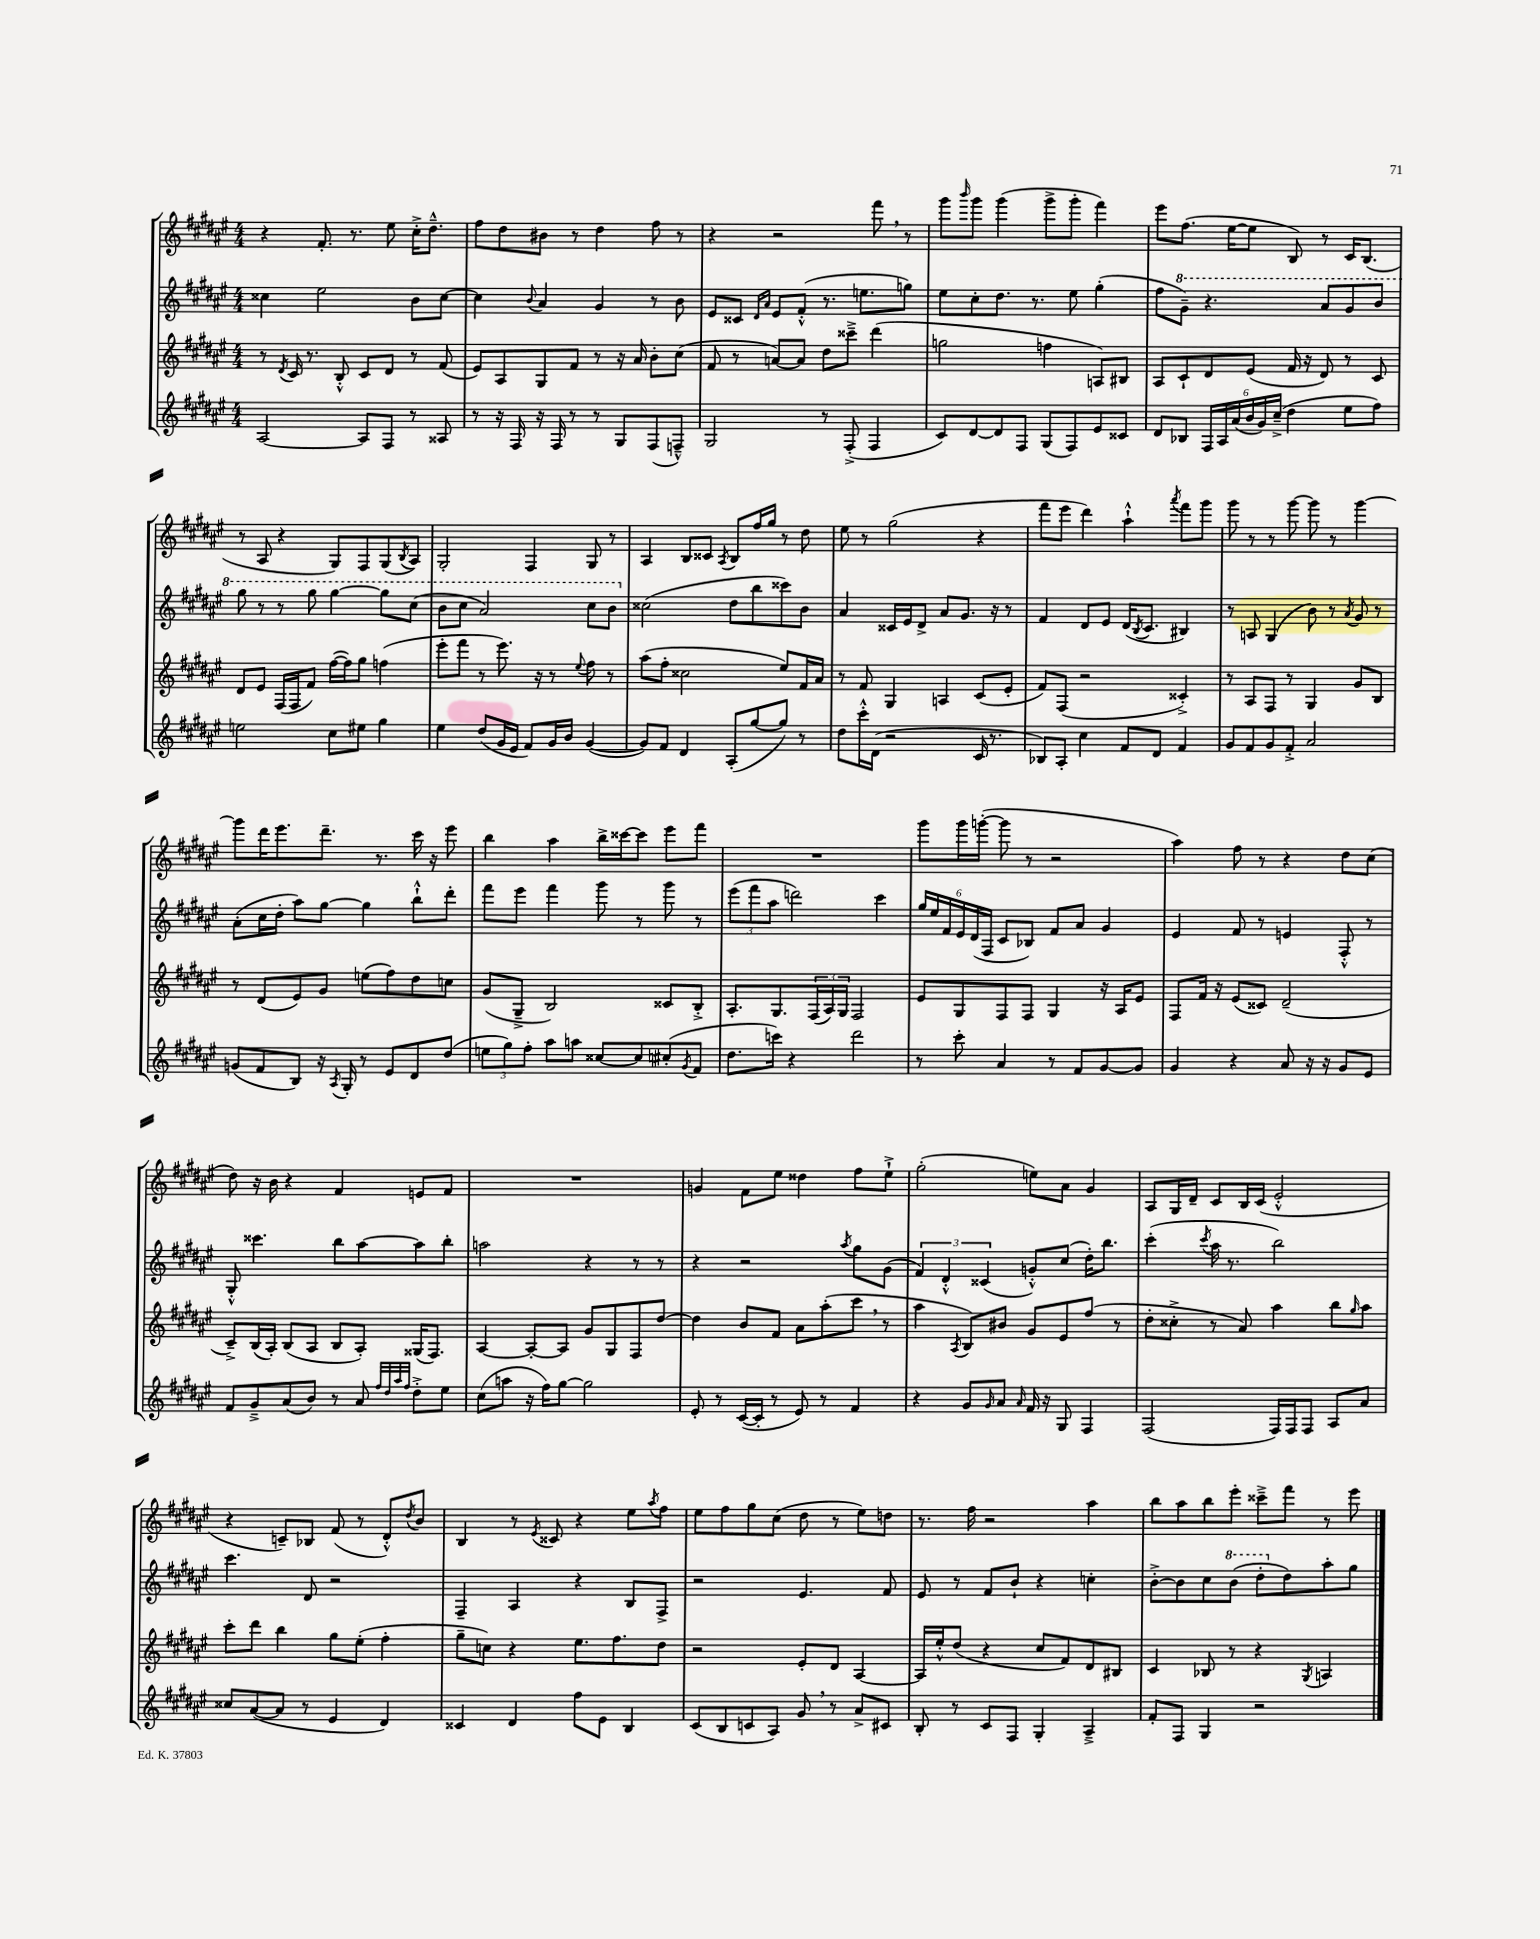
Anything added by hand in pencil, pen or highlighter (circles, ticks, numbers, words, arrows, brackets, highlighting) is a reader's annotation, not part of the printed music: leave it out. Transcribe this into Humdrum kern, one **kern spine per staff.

**kern	**kern	**kern	**kern
*staff4	*staff3	*staff2	*staff1
*clefG2	*clefG2	*clefG2	*clefG2
*k[f#c#g#d#a#e#]	*k[f#c#g#d#a#e#]	*k[f#c#g#d#a#e#]	*k[f#c#g#d#a#e#]
*M4/4	*M4/4	*M4/4	*M4/4
[2A#	8r	4cc##	4r
.	8qd#	.	.
.	16c#	.	.
.	8.r	.	.
.	.	2ee#	8.f#'
.	8B'^^	.	.
.	.	.	8.r
8A#]	8c#	.	.
8F#	8d#	.	8ee#
8r	8r	8b	16cc#'^
.	.	.	8.dd#~^^
8A##	(8f#	[8cc##	.
=	=	=	=
8r	8e#)	4cc##]	8ff#
16r	8A#	.	8dd#
16F#	.	.	.
.	.	8qqb	.
16r	8G#	4a#	8b#
16F#	.	.	.
8r	8f#	.	8r
8r	8r	4g#	4dd#
8G#	16r	.	.
.	16a#	.	.
(8F#	8b'	8r	8ff#
8F~^^)	(8cc#	8b	8r
=	=	=	=
2G#	8f#	8e#	4r
.	8r	8c##	.
.	.	16qqd#	.
.	.	16qqa#	.
.	[8a)	8e#	2r
.	8a]	(8f#'^^	.
8r	8dd#	8.r	.
(8F#'^	8ccc##~^	.	.
.	.	8.ee	.
4F#	(4ddd#	.	8fff#
.	.	8gg)	8r
=	=	=	=
8c#)	2gg	8ee#	8ggg#
.	.	.	16qqbbb
[8d#	.	8cc#'	8ggg#
8d#]	.	8.dd#	(4ggg#
8F#	.	.	.
.	.	8.r	.
(8G#	4ff	.	8ggg#^
8F#)	.	8ee#	8ggg#'
8e#	8A)	(4gg#'	4fff#)
8c##	8B#	.	.
=	=	=	=
8d#	8A#	8ff#	8eee#
8B-	8c#`	8gg#~)	(8.ff#
24F#	8d#	4.r	.
24A#	.	.	.
.	.	.	[16ee#
(24a#	.	.	.
24b	(8e#	.	8ee#]
24g#)	.	.	.
(24cc#~^	.	.	.
4dd#	16f#	.	8B)
.	16r	.	.
.	8d#)	8aa#	8r
8ee#	8r	8gg#	16c#
.	.	.	(8.B
8ff#)	8c#	8bb	.
=	=	=	=
2ee	8d#	8ggg#	8r
.	8e#	8r	8A#
.	(16F#	8r	4r
.	16F#	.	.
.	8f#)	8ggg#	.
8cc#	([16ff#	[4ggg#	8G#)
.	16ff#])	.	.
8ee#	8gg#	.	8F#
4gg#	(4ff	8ggg#]	(8G#
.	.	.	8qB
.	.	(8ccc#	8A#)
=	=	=	=
4ee#	8eee#'	8bb	2G#'
.	8fff#	8ccc#	.
(8dd#	8r	2aa#)	.
16g#	8.eee#)	.	.
16e#	.	.	.
8f#)	.	.	4F#
.	16r	.	.
16g#	8r	.	.
16b	.	.	.
.	8qqee#	.	.
([4g#	8ff#	8ccc#	8G#
.	8r	8bb	8r
=	=	=	=
8g#])	(8aa#	(2cc##	4A#
8f#	8ff#'	.	.
4d#	2cc##	.	8B
.	.	.	8c##
.	.	.	8qA#
(8A#'	.	8dd#	8B
[8gg#	.	8bb	16ff#
.	.	.	16gg#
8gg#])	8ee#)	8ccc##)	8r
8r	16f#	8b	8dd#
.	16a#	.	.
=	=	=	=
8dd#	8r	4a#	8ee#
16ccc#'^^	8f#	.	8r
(16d#	.	.	.
2r	4G#	16c##	(2gg#
.	.	16e#	.
.	.	8d#^	.
.	4A	8a#	.
.	.	8.g#	.
16c#	(8c#	.	4r
8.r	.	16r	.
.	8e#'	8r	.
=	=	=	=
8B-)	8f#)	4f#	8fff#
8A#'	(8F#	.	8eee#
4cc#	2r	8d#	4ddd#)
.	.	8e#	.
8f#	.	(16d#	4aa#`^^
.	.	8qB	.
.	.	8.c#	.
8d#	.	.	.
.	.	.	8qaaa#
4f#	4c##'^)	4B#)	8fff#
.	.	.	8ggg#
=	=	=	=
8g#	8r	8r	8ggg#
8f#	8A#	8A	8r
8g#	8F#	(4G#	8r
8f#'^	8r	.	[8ggg#
2a#	4G#	8b)	8ggg#]
.	.	8r	8r
.	.	8qa#	.
.	8g#	8g#	[4ggg#
.	8B	8r	.
=	=	=	=
(8g	8r	(8a#'	8ggg#]
8f#	(8d#	16cc#	16ddd#
.	.	16dd#'	8.eee#
8B)	8e#)	8aa#)	.
16r	8g#	[8gg#	8.ddd#~
8qA#	.	.	.
16G#'	.	.	.
8r	(8ee	4gg#]	.
.	.	.	8.r
8e#	8ff#)	.	.
8d#	8dd#	8bb`^^	16ccc#
.	.	.	16r
(8dd#	8cc	8ddd#'	8eee#
=	=	=	=
12ee	(8g#	8fff#	4bb
12gg#)	.	.	.
.	8G#~^	8eee#	.
12ff#'	.	.	.
8aa#	2B)	4fff#	4aa#
8aa	.	.	.
[8cc##	.	8ggg#	16bb^
.	.	.	[16ccc##
8cc##]	.	8r	8ccc##]
(8cc#'	8c##	8ggg#	8eee#
8qg#	.	.	.
8f#	8B'^	8r	8fff#
=	=	=	=
8.dd#	8.A#'	(12eee#	1r
.	.	12fff#	.
.	.	12aa#	.
16ccc)	8.G#	.	.
4r	.	2ddd)	.
.	(24F#	.	.
.	24A#)	.	.
.	24G#	.	.
2ddd#	2F#	.	.
.	.	4ccc#	.
=	=	=	=
8r	8e#	24gg#	8ggg#
.	.	24ee#	.
.	.	24f#	.
8ccc#'	8G#	24e#	16ggg#
.	.	(24d#	.
.	.	.	([16ggg'
.	.	24F#	.
4a#	8F#	8c#	8ggg]
.	8F#	8B-)	8r
8r	4G#	8f#	2r
8f#	.	8a#	.
[8g#	16r	4g#	.
.	16A#	.	.
8g#]	8e#	.	.
=	=	=	=
4g#	8F#	4e#	4aa#)
.	16f#	.	.
.	16r	.	.
4r	(8e#	8f#	8ff#
.	8c##)	8r	8r
8a#	(2d#~	4e	4r
16r	.	.	.
16r	.	.	.
8g#	.	8F#'^^	8dd#
8e#	.	8r	(8cc#
=	=	=	=
8f#	8c#~^)	8G#'^^	8dd#)
8g#~^	(16B	4.ccc##	16r
.	16A#')	.	16b
(8a#	(8B	.	4r
8b)	8A#	.	.
8r	8B	8bb	4f#
8a#	8A#')	[8aa#	.
32qqff#	.	.	.
32qqdd#	.	.	.
32qqaa#	.	.	.
32qqff#	.	.	.
8dd#'^	(16G##	8aa#]	8e
.	8.F#)	.	.
8ee#	.	8bb'	8f#
=	=	=	=
(8cc#	[4A#	2aa	1r
8aa	.	.	.
16r	8A#'_	.	.
16ff#)	.	.	.
[8gg#	8A#]	.	.
2gg#]	8g#	4r	.
.	8G#	.	.
.	8F#	8r	.
.	[8dd#	8r	.
=	=	=	=
8e#'	4dd#]	4r	4g
8r	.	.	.
([16c#	8b	2r	8f#
16c#']	.	.	.
8r	8f#	.	8ee#
8e#)	8a#	.	4dd##
8r	(8aa#'	.	.
.	.	8qaa#	.
4f#	8ccc#	8gg#	8ff#
.	8r	(8g#	8ee#`^
=	=	=	=
4r	4aa#	6f#)	(2gg#'
.	.	6d#'^^	.
.	8qA#	.	.
8g#	8B)	.	.
.	.	(6c##	.
16qqg#	.	.	.
8a#	8b#	.	.
16qqa#	.	.	.
16f#	8g#	8g'^^)	8ee)
16r	.	.	.
8G#	8e#	(8cc#	8a#
4F#	(8ff#	16dd#')	4g#
.	.	8.bb	.
.	8r	.	.
=	=	=	=
(2F#	8dd#'	(4ccc#'	8A#
.	8cc##'^	.	16G#
.	.	.	16d#~
.	.	8qccc#	.
.	8r	16aa#	8c#
.	.	8.r	.
.	8a#)	.	16B
.	.	.	(16c#
16F#)	4aa#	2bb)	2e#'^^
16F#	.	.	.
8F#	.	.	.
8A#	8bb	.	.
.	16qqgg#	.	.
8a#	8aa#	.	.
=	=	=	=
8cc##	8ccc#'	4.ccc#	4r
([8a#	8ddd#	.	.
8a#]	4bb	.	8c~)
8r	.	8d#	8B-
4e#	8gg#	2r	(8f#
.	(8ee#'	.	8r
4d#)	4ff#'	.	8d#'^^)
.	.	.	8qdd#
.	.	.	8b
=	=	=	=
4c##	8gg#~	4F#~	4B
.	8cc)	.	.
4d#	4r	4A#	8r
.	.	.	8qe#
.	.	.	8c##
8ff#	8.ee#	4r	4r
8e#	.	.	.
.	8.ff#	.	.
4B	.	8B	8ee#
.	.	.	8qaa#
.	8dd#	8F#^	8ff#
=	=	=	=
(8c#	2r	2r	8ee#
8B	.	.	8ff#
8c	.	.	8gg#
8A#)	.	.	(8cc#
8g#	8e#'	4.e#	8dd#
8r	8d#	.	8r
8a#^	[4A#	.	8ee#)
8c#	.	8f#	8dd
=	=	=	=
8B'	16A#]	8e#	8.r
.	16ee#'^^	.	.
8r	(8dd#	8r	.
.	.	.	16ff#
8c#	4r	8f#	2r
8F#	.	8b`	.
4G#'	8cc#	4r	.
.	8f#)	.	.
4A#~^	8d#	4cc'	4aa#
.	8B#	.	.
=	=	=	=
8f#'	4c#	[8b'^	8bb
8F#	.	8b]	8aa#
4G#	8B-	8cc#	8bb
.	8r	(8bb	8eee#'
2r	4r	8ddd#'	8ccc##~^
.	.	8dd#)	8fff#
.	8qG#	.	.
.	4A	8aa#'	8r
.	.	8gg#	8eee#
==	==	==	==
*-	*-	*-	*-
